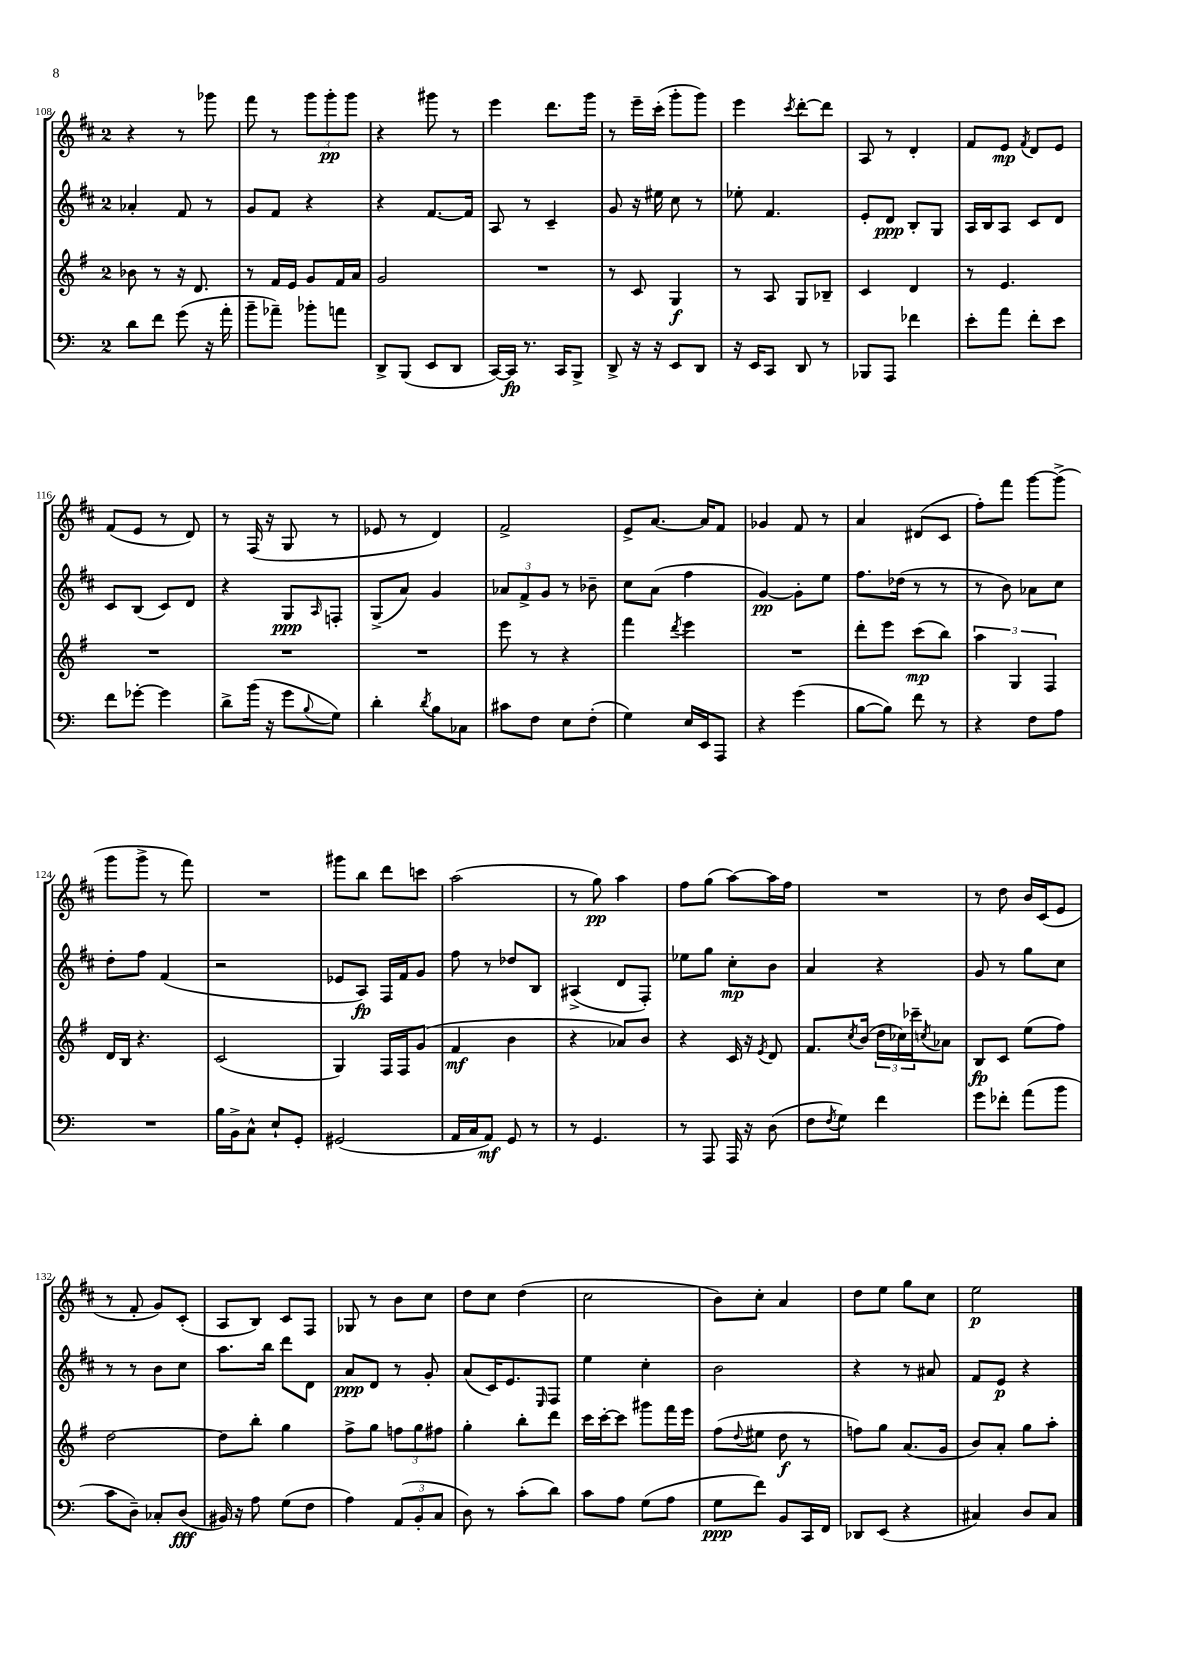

**kern	**kern	**kern	**kern
*staff4	*staff3	*staff2	*staff1
*clefF4	*clefG2	*clefG2	*clefG2
*k[]	*k[f#]	*k[f#c#]	*k[f#c#]
*M2/4	*M2/4	*M2/4	*M2/4
8d	8b-	4a-'	4r
8f	8r	.	.
(8g	16r	8f#	8r
.	8.d	.	.
16r	.	8r	8ggg-
16a'	.	.	.
=	=	=	=
8b~	8r	8g	8fff#
8a-~)	16f#	8f#	8r
.	16e	.	.
8b-'	8g	4r	12ggg
.	.	.	12ggg'
8a	16f#	.	.
.	.	.	12ggg
.	16a	.	.
=	=	=	=
8DD^	2g	4r	4r
(8BBB	.	.	.
8EE	.	[8.f#	8ggg#
8DD	.	.	8r
.	.	16f#]	.
=	=	=	=
[16CC)	2r	8A	4eee
16CC]	.	.	.
8.r	.	8r	.
.	.	4c#~	8.ddd
16CC	.	.	.
8BBB^	.	.	.
.	.	.	16ggg
=	=	=	=
8DD^	8r	8g	8r
16r	8c	16r	16eee~
16r	.	16ee#	(16ccc#'
8EE	4G	8cc#	8ggg'
8DD	.	8r	8ggg)
=	=	=	=
16r	8r	8ee-'	4eee
16EE	.	.	.
8CC	8A	4.f#	.
.	.	.	8qccc#
8DD	8G	.	[8ddd'
8r	8B-~	.	8ddd]
=	=	=	=
8BBB-	4c	8e'	8A
8AAA	.	8d	8r
4f-	4d	8B'	4d'
.	.	8G	.
=	=	=	=
8e'	8r	16A	8f#
.	.	16B	.
8a	4.e	8A	8e
.	.	.	8qf#
8f'	.	8c#	8d
8e	.	8d	8e
=	=	=	=
8f	2r	8c#	(8f#
[8g-'	.	(8B	8e
4g-]	.	8c#)	8r
.	.	8d	8d)
=	=	=	=
8d^	2r	4r	8r
(16b	.	.	(16F#
16r	.	.	16r
8g	.	8G	8G
8qqB	.	16qqA	.
8G)	.	8F'	8r
=	=	=	=
4d'	2r	(8G^	8e-
.	.	8a)	8r
8qd	.	.	.
8B	.	4g	4d)
8C-	.	.	.
=	=	=	=
8c#	8eee	12a-	2f#^
.	.	12f#^	.
8F	8r	.	.
.	.	12g	.
8E	4r	8r	.
(8F'	.	8b-~	.
=	=	=	=
4G)	4fff#	8cc#	8e^
.	.	(8a	[8.a
.	8qddd	.	.
16E	4eee	4ff#	.
16EE	.	.	16a]
8AAA	.	.	8f#
=	=	=	=
4r	2r	[4g)	4g-
(4g	.	8g']	8f#
.	.	8ee	8r
=	=	=	=
[8B	8ddd'	8.ff#	4a
8B])	8eee	.	.
.	.	(16dd-	.
8f	(8ccc	8r	(8d#
8r	8bb)	8r	8c#
=	=	=	=
4r	6aa	8r	8ff#')
.	.	8b)	8fff#
.	6G	.	.
8F	.	8a-	[8ggg
.	6F#	.	.
8A	.	8cc#	(8ggg^]
=	=	=	=
2r	16d	8dd'	8ggg
.	16B	.	.
.	4.r	8ff#	8ggg^
.	.	(4f#	8r
.	.	.	8fff#)
=	=	=	=
16B	(2c	2r	2r
16BB^	.	.	.
8C^^	.	.	.
8E`	.	.	.
8GG'	.	.	.
=	=	=	=
(2GG#	4G)	8e-	8ggg#
.	.	8A)	8bb
.	16F#	16F#	8ddd
.	16F#	16f#	.
.	(8g	8g	8ccc
=	=	=	=
16AA	4f#	8ff#	(2aa
16C	.	.	.
8AA)	.	8r	.
8GG	4b	8dd-	.
8r	.	8B	.
=	=	=	=
8r	4r	(4A#^	8r
4.GG	.	.	8gg)
.	8a-)	8d	4aa
.	8b	8F#')	.
=	=	=	=
8r	4r	8ee-	8ff#
8AAA	.	8gg	(8gg
16AAA	16c	8cc#'	[8aa)
16r	16r	.	.
.	8qe	.	.
(8D	8d	8b	16aa]
.	.	.	16ff#
=	=	=	=
8F	8.f#	4a	2r
8qF	.	.	.
8G)	.	.	.
.	8qcc	.	.
.	(16b	.	.
4f	24dd	4r	.
.	24cc-)	.	.
.	24ccc-~	.	.
.	8qcc	.	.
.	8a-	.	.
=	=	=	=
8g	8B	8g	8r
8f-'	8c	8r	8dd
(8a	(8ee	8gg	16b
.	.	.	(16c#
8b	8ff#)	8cc#	8e
=	=	=	=
8c	[2dd	8r	8r
8D~)	.	8r	8f#'
8C-'	.	8b	8g)
(8D	.	8cc#	(8c#'
=	=	=	=
16BB#)	8dd]	8.aa	8A
16r	.	.	.
8A	8bb'	.	8B)
.	.	16bb	.
(8G	4gg	8ddd	8c#
8F	.	8d	8F#
=	=	=	=
4A)	8ff#^	8a	8G-
.	8gg	8d	8r
(12AA	12ff	8r	8b
12BB'	12gg	.	.
.	.	8g'	8cc#
12C	12ff#	.	.
=	=	=	=
8D)	4gg'	(8a	8dd
8r	.	16c#)	8cc#
.	.	8.e	.
(8c'	8bb'	.	(4dd
.	.	16qqE	.
8d)	8ddd	8F#	.
=	=	=	=
8c	16ccc	4ee	2cc#
.	[16ccc'	.	.
8A	8ccc]	.	.
(8G	8ggg#	4cc#'	.
8A	16fff#	.	.
.	16eee	.	.
=	=	=	=
8G	(8ff#	2b	8b)
.	8qqdd	.	.
8f)	8ee#	.	8cc#'
8BB	8dd	.	4a
16CC	8r	.	.
16FF	.	.	.
=	=	=	=
8DD-	8ff)	4r	8dd
(8EE	8gg	.	8ee
4r	(8.a	8r	8gg
.	.	8a#	8cc#
.	16g	.	.
=	=	=	=
4C#)	8b)	8f#	2ee
.	8a'	8e	.
8D	8gg	4r	.
8C#	8aa'	.	.
==	==	==	==
*-	*-	*-	*-
